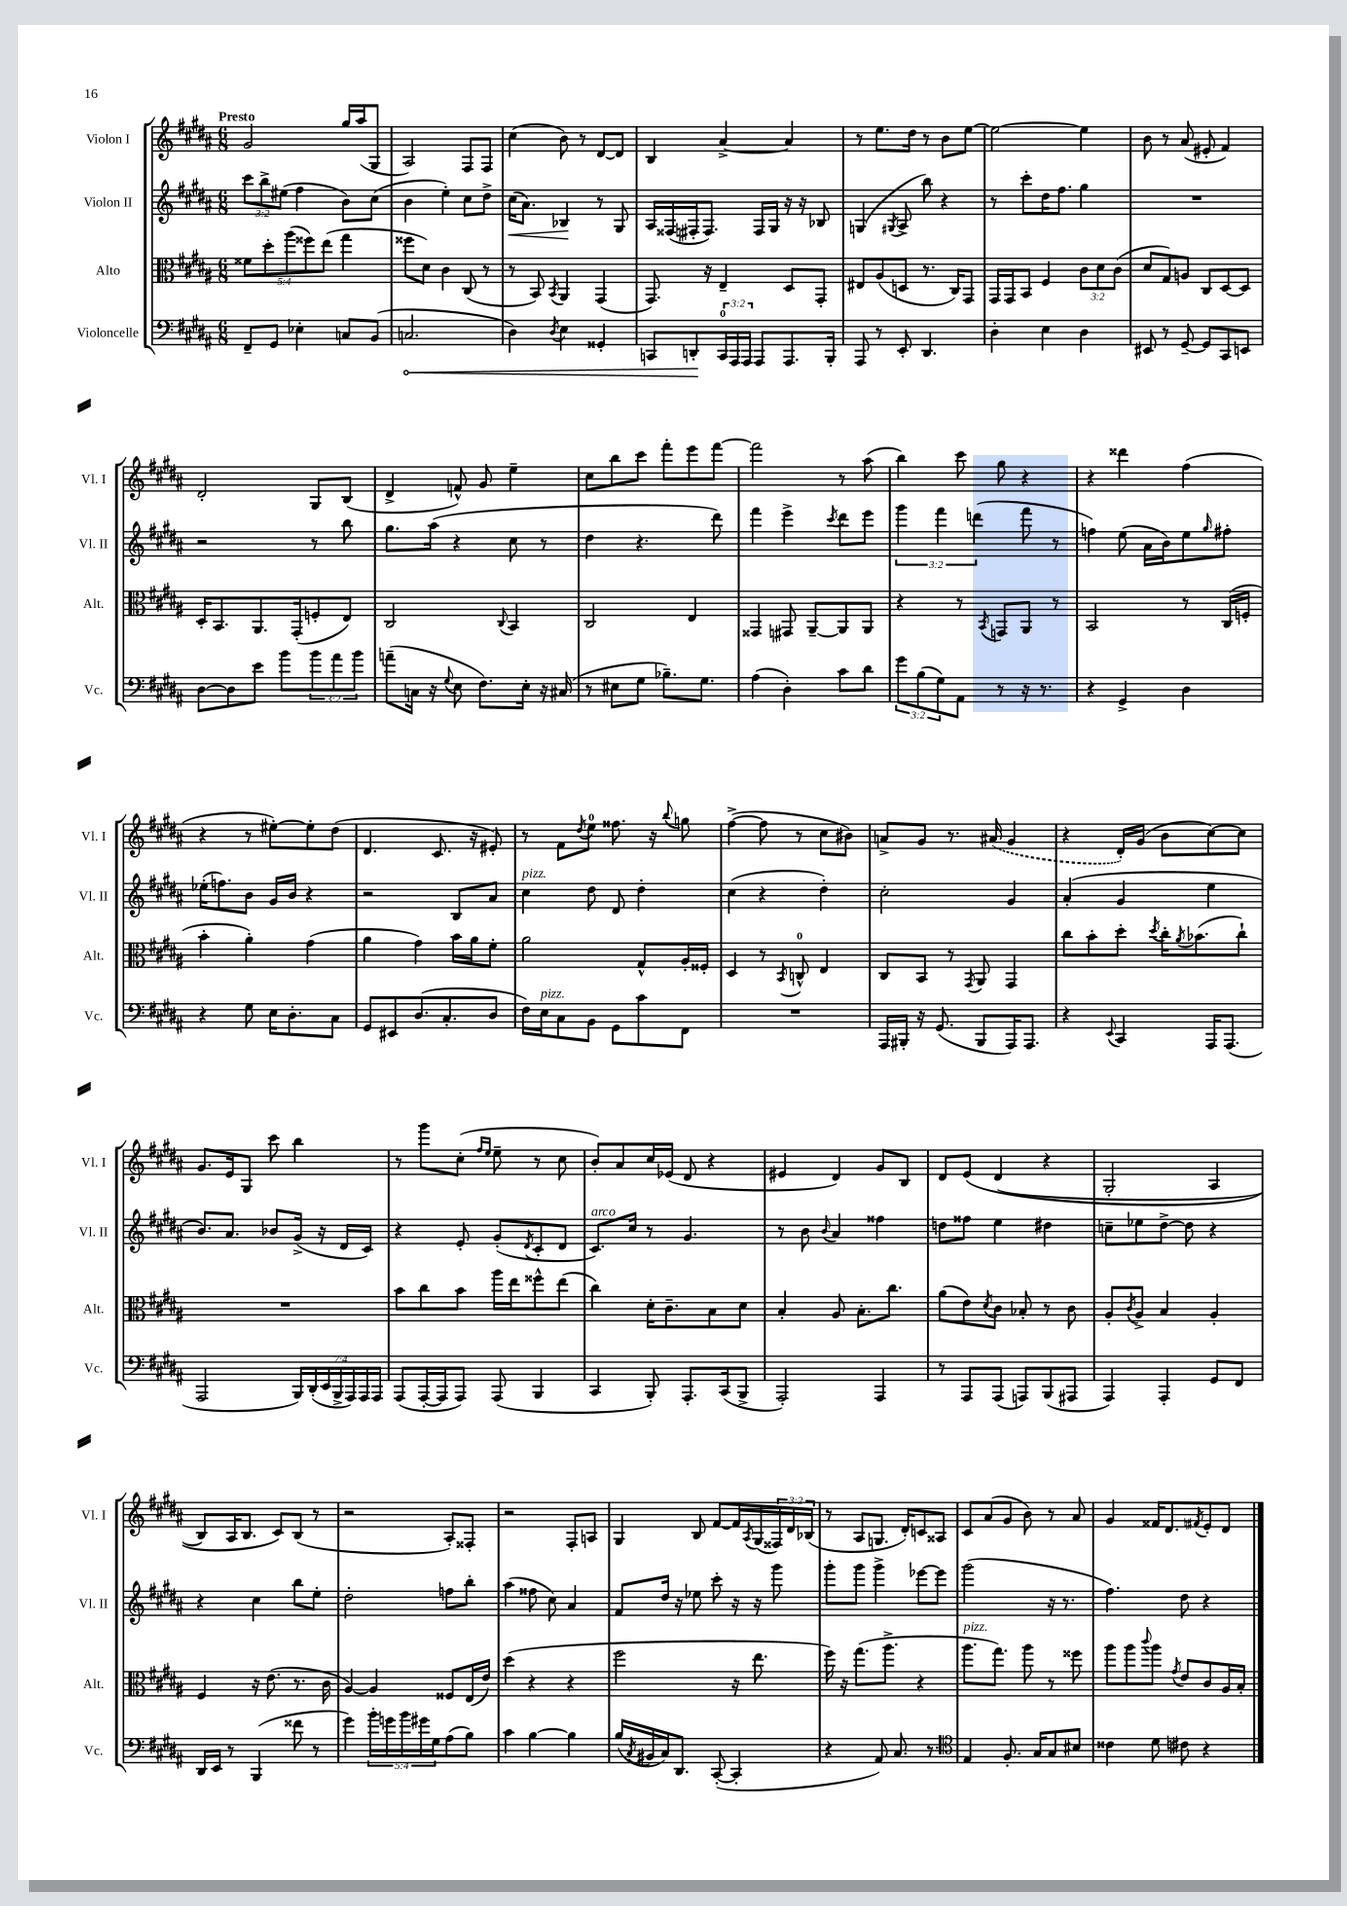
<<
\new StaffGroup <<
\new Staff = "s0" \with { instrumentName = "Violon I" shortInstrumentName = "Vl. I" } {
    \clef treble \key b \major \numericTimeSignature \time 6/8 \override Staff.TupletNumber.text = #tuplet-number::calc-fraction-text \tempo "Presto"
    gis'2 gis''16 ais''16( gis8 |
    ais2) fis8 fis8 |
    cis''4( b'8) r8 dis'8~ dis'8 |
    b4 ais'4~-> ais'4 |
    r8 e''8. dis''16 r8 b'8 e''8~ |
    e''2~ e''4 |
    b'8 r8 ais'8( eis'8-. fis'4) |
    dis'2-. gis8 b8( |
    dis'4-> f'8-^) gis'8 e''4-- |
    cis''8 b''8 cis'''8 fis'''8-. e'''8 fis'''8~ |
    fis'''2 r8 ais''8( |
    b''4) cis'''8 gis''8 r4 |
    r4 disis'''4 fis''4( |
    r4 r8 eis''8~-.) eis''8-. dis''8( |
    dis'4. cis'8. r16 eis'8-.) |
    r8 fis'8 \acciaccatura { dis''8 } e''8-0 fisis''8. r16 \appoggiatura { b''8 } g''8 |
    fis''4~->( fis''8 r8 cis''8 bis'8) |
    a'8-> gis'8 r8. \once \slurDashed ais'16( gis'4 |
    r4 dis'16-.) gis'16( b'8 cis''8~) cis''8 |
    gis'8. e'16 gis8 cis'''8 b''4 |
    r8 gis'''8 cis''8-.( \grace { fis''16 e''16 } e''8-- r8 cis''8 |
    b'8-.) ais'8 cis''16 ees'16( dis'8 r4 |
    eis'4 dis'4) gis'8 b8 |
    dis'8 e'8\( dis'4( r4 |
    gis2-. ais4 |
    b8) ais16 b8. cis'8\) b8( r8 |
    r2 ais8-.) fisis8-. |
    r2 fis8-. a8 |
    gis4 b8 fis'8~ fis'16 \acciaccatura { ais8 } gis16( \tuplet 3/2 { fisis16) dis'16 bes16( } |
    r8 ais8 g8. dis'16-.) c'8 aisis8 |
    cis'8 ais'8( gis'8 b'8) r8 ais'8 |
    gis'4 fisis'16 dis'8. \acciaccatura { fis'8 } e'8-. dis'8 \bar "|." |
}
\new Staff = "s1" \with { instrumentName = "Violon II" shortInstrumentName = "Vl. II" } {
    \clef treble \key b \major \numericTimeSignature \time 6/8 \override Staff.TupletNumber.text = #tuplet-number::calc-fraction-text
    \tuplet 3/2 { cis'''8 b''8-> eis''8( } fis''4 b'8) cis''8( |
    b'4 e''4-.) cis''8 dis''8-> |
    cis''16\<( ais'8.) bes4\! r8 gis8 |
    ais16 fisis16( fis16-. fis8.) fis16 gis16 r16 r16 bes8 |
    g4( \acciaccatura { gis8 } ais8-> b''8) r4 |
    r8 cis'''8-. dis''16 fis''8. gis''4 |
    R2. |
    r2 r8 b''8 |
    gis''8. ais''16( r4 cis''8 r8 |
    dis''4 r4. dis'''8) |
    fis'''4 e'''4-> \acciaccatura { cis'''8 } dis'''8 e'''8 |
    \tuplet 3/2 { gis'''4 fis'''4 d'''4( } fis'''8 r8 |
    f''4) e''8( ais'16 b'16) e''8 \grace { gis''16 } fis''8-. |
    ees''16-.( f''8.) b'8 gis'16 b'16 r4 |
    r2 b8 ais'8 |
    cis''4^\markup { \italic "pizz." } dis''8 dis'8 dis''4-. |
    cis''4( r4 dis''4-.) |
    cis''2-. gis'4 |
    ais'4-.( gis'4 e''4 |
    b'8.) ais'8. bes'8 gis'16->( r16 dis'16 cis'16) |
    r4 e'8-. gis'8-.( \acciaccatura { dis'8 } cis'8-. dis'8 |
    cis'8.^\markup { \italic "arco" }) cis''16 r8 gis'4. |
    r8 b'8 \appoggiatura { b'8 } ais'4 fisis''4 |
    d''8 fisis''8 e''4 dis''4 |
    c''8-- ees''8 dis''8~-> dis''8 r4 |
    r4 cis''4 b''8 e''8-. |
    dis''2-. f''8 b''8-. |
    ais''4( fisis''8 cis''8) ais'4 |
    fis'8 dis''16 r16 ees''8 cis'''8-. r16 r16 gis'''8 |
    gis'''8-. gis'''8 gis'''4-> ees'''8~ ees'''8 |
    gis'''2( r16 r8. |
    fis''4.) dis''8 r4 \bar "|." |
}
\new Staff = "s2" \with { instrumentName = "Alto" shortInstrumentName = "Alt." } {
    \clef alto \key b \major \numericTimeSignature \time 6/8 \override Staff.TupletNumber.text = #tuplet-number::calc-fraction-text
    \tuplet 5/4 { fisis'8 dis''8-. ais''8( fisis''8) e''8( } gis''4 |
    fisis''8 dis'8) cis'4 cis8( r8 |
    r8 b,8) \acciaccatura { b,8 } ais,4 gis,4( |
    gis,8.) r16 e4-- dis8 gis,8-. |
    eis8 ais8( d8 r8. cis16) gis,8 |
    gis,16 gis,16 b,8 fis4 \tuplet 3/2 { cis'8 dis'8 cis'8( } |
    dis'8 gis8) a8 cis8 dis8~ dis8 |
    dis16-. b,8. ais,8. gis,16-.( f8-. e8) |
    cis2 \appoggiatura { cis8 } b,4 |
    cis2 e4 |
    gisis,4 gis,8 ais,8~-- ais,8 ais,8 |
    r4 r8 \acciaccatura { b,8 } g,8 ais,8 r8 |
    b,2 r8 cis16( f16-. |
    b'4-. ais'4-.) gis'4( |
    ais'4 gis'4) b'16 ais'16 fis'8-. |
    ais'2 gis8-^ ais16-. fisis16-. |
    dis4 r8 \acciaccatura { b,8 } c8-0-^ e4 |
    cis8 b,8 r8 \acciaccatura { gis,8 } ais,8 gis,4 |
    cis''8 b'8-. dis''8-. \acciaccatura { dis''8 } cis''16-. \acciaccatura { ais'8 } bes'8.( cis''8-!) |
    R2. |
    b'8 cis''8 b'8 ais''16 e''16 fisis''8-^ e''8( |
    cis''4) dis'16-. cis'8.-- b8 dis'8 |
    b4-. ais8 b8.-. cis''8. |
    ais'8( e'8) \acciaccatura { dis'8 } cis'8 bes8-. r8 cis'8 |
    ais8-. \acciaccatura { cis'8 } ais8-> b4 ais4-. |
    fis4 r16 e'8.( r8. cis'16 |
    ais4~) ais4 fisis8 e16( e'16) |
    dis''4( r4 r4 |
    fis''2 r16 e''8. |
    fis''16) r16 gis''8.( ais''8.-> r4 |
    ais''8.^\markup { \italic "pizz." } gis''8.) ais''8 r8 fisis''8 |
    ais''8 ais''8 \appoggiatura { cis'''8 } ais''8 \acciaccatura { gis'8 } e'8 cis'8 ais16 b16-. \bar "|." |
}
\new Staff = "s3" \with { instrumentName = "Violoncelle" shortInstrumentName = "Vc." } {
    \clef bass \key b \major \numericTimeSignature \time 6/8 \override Staff.TupletNumber.text = #tuplet-number::calc-fraction-text
    fis,8-- gis,8 ees4-. c8 b,8( |
    \once \override Hairpin.circled-tip = ##t c2.\< |
    dis4) \acciaccatura { dis8 } e4 gisis,4-. |
    c,8 d,8-.\! \tuplet 3/2 { c,16-0 ais,,16 ais,,16 } ais,,8 ais,,8. b,,16-. |
    ais,,8 r8 e,8-. dis,4. |
    dis4-. e4 dis4 |
    eis,8 r8 gis,8~-- gis,8 cis,8 e,8 |
    dis8~ dis8 e'8 b'8 \tuplet 3/2 { b'8 ais'8 b'8 } |
    a'8--( c16 r16 \appoggiatura { gis8 } e8 fis8.) e16-. r16 cis16( |
    r8 eis8 gis8 bes8.--) gis8. |
    ais4( dis4-.) cis'8 dis'8 |
    \tuplet 3/2 { gis'8 b8( gis8) } ais,8 r8 r16 r8. |
    r4 gis,4-> dis4 |
    r4 gis8 e16 dis8.-. cis8 |
    gis,8 eis,8 dis8.( cis8.-. dis8 |
    fis16) e16^\markup { \italic "pizz." } cis8 b,8 gis,8 cis'8 fis,8 |
    R2. |
    ais,,16 bis,,16-. r16 gis,8.( bis,,8 ais,,16) ais,,8. |
    r4 \appoggiatura { e,8 } cis,4 ais,,16 ais,,8.( |
    ais,,2 \tuplet 7/4 { b,,16) dis,16-.( e,16 b,,16-> ais,,16) ais,,16 ais,,16 } |
    ais,,8( ais,,16~-. ais,,16 ais,,8) ais,,8( b,,4 |
    cis,4 b,,8-.) ais,,8.-. cis,16( b,,8-> |
    ais,,2-.) ais,,4 |
    r8 ais,,8 ais,,8( a,,8) b,,8( ais,,8 |
    ais,,4) ais,,4-. gis,8 fis,8 |
    dis,16 e,16 r8 b,,4( fisis'8 r8 |
    gis'4) \tuplet 5/4 { b'16-. g'16 b'16 gis'16 gis16 } ais8( b8) |
    cis'4 b4~ b4 |
    b16( \acciaccatura { cis8 } bis,16 cis16) dis,8. cis,8~-.( cis,4-. |
    r4 ais,8) cis8. r8. |
    \clef tenor e4 fis8.-. gis16 gis8 bis8 |
    cisis'4 dis'8 cis'8 r4 \bar "|." |
}
>>
>>
\layout { \context { \Score \remove "Bar_number_engraver" } }
